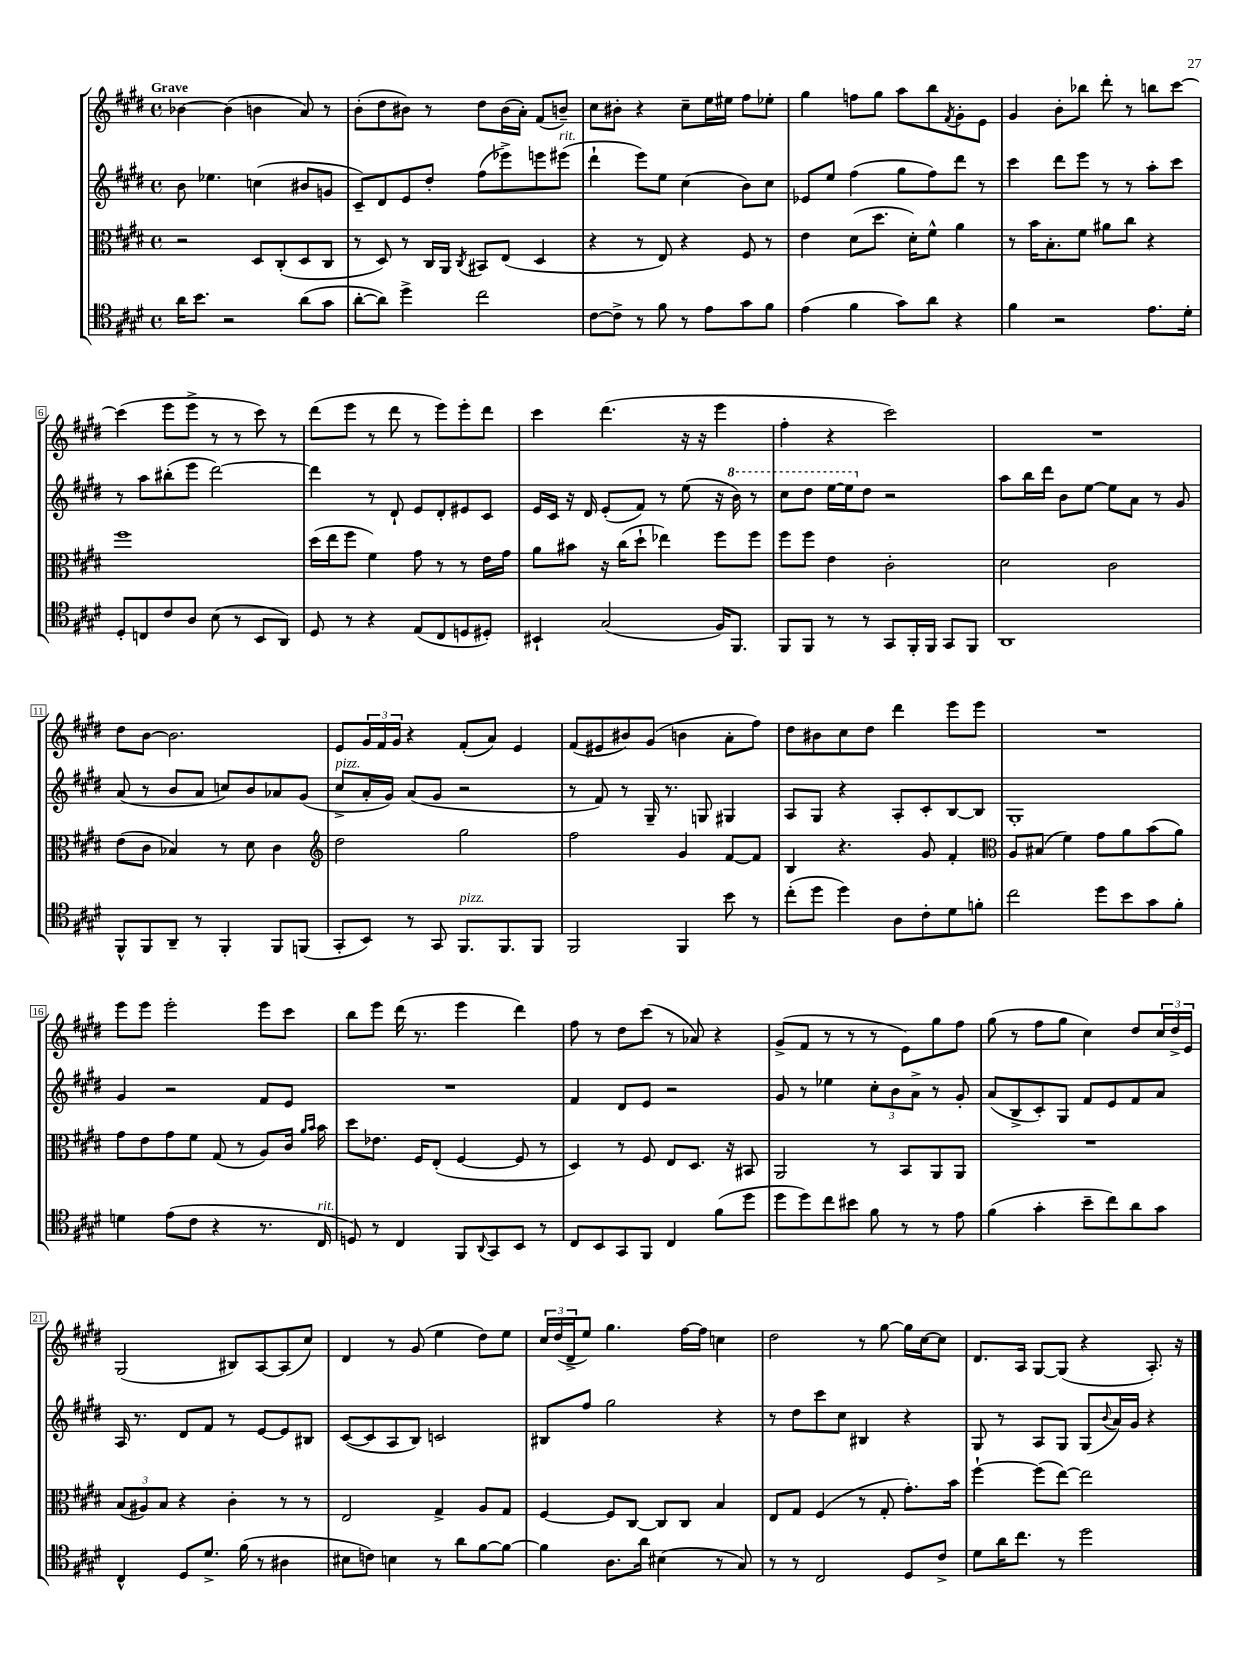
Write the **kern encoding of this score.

**kern	**kern	**kern	**kern
*staff4	*staff3	*staff2	*staff1
*clefC4	*clefC3	*clefG2	*clefG2
*k[f#c#g#d#]	*k[f#c#g#d#]	*k[f#c#g#d#]	*k[f#c#g#d#]
*M4/4	*M4/4	*M4/4	*M4/4
*met(c)	*met(c)	*met(c)	*met(c)
16a\LK	2r	8b\	[4b-\
8.b\J	.	.	.
.	.	4.ee-\	.
2r	.	.	(4b-\]
.	8D#/L	(4cc\	4b\
.	(8C#'/	.	.
(8a\L	8D#/	8b#/L	8a/)
8g#\J	8C#/J	8g/J	8r
=	=	=	=
[8a'\L	8r	8c#~/L)	(8b'\L
8a\]J)	8D#/)	8d#/	8dd#\
4dd#^\	8r	8e/	8b#\J)
.	16C#/LL	8dd#'/J	8r
.	16AA/JJ	.	.
.	8qC#/	.	.
2cc#\	8BB#/L	(8ff#\L	8dd#\L
.	(8E/J	8eee-^\)	(16b#\L
.	.	.	16a'\JJ)
.	4D#/	8eee\	(8f#/L
.	.	(8eee#\J	8b~/J)
=	=	=	=
[8c#\L	4r	4ddd#`\	8cc#\L
8c#^\]J	.	.	8b#'\J
8r	8r	8eee\L)	4r
8f#\	8E/)	8ee\J	.
8r	4r	(4cc#\	8cc#~\L
8e\L	.	.	16ee\L
.	.	.	16ee#\JJ
8g#\	8F#/	8b\L)	8ff#\L
8f#\J	8r	8cc#\J	8ee-'\J
=	=	=	=
(4e\	4e\	8e-/L	4gg#\
.	.	8ee/J	.
4f#\	(8d#\L	(4ff#\	8ff\L
.	8.dd#\J	.	8gg#\J
8g#\L)	.	8gg#\L	8aa\L
.	16d#'\LK)	.	.
8a\J	8f#^^\J	8ff#\)	8bb\
.	.	.	8qf#/
4r	4a\	8ddd#\J	8g#'\
.	.	8r	8e\J
=	=	=	=
4f#\	8r	4ccc#\	4g#/
.	16b\LK	.	.
.	8.B'\	.	.
2r	.	8ddd#\L	8b'\L
.	8f#\J	8eee\J	8bb-\J
.	8a#\L	8r	8ddd#'\
.	8cc#\J	8r	8r
8.e\L	4r	8aa'\L	8bb\L
.	.	8ccc#\J	[8ccc#\J
16d#'\Jk	.	.	.
=	=	=	=
8D#'/L	1ff#	8r	(4ccc#\]
8C/	.	8aa\L	.
8c#/	.	(8bb#'\	8eee\L
8A/J	.	8eee\J	8eee^\J
(8B\	.	[2ddd#\)	8r
8r	.	.	8r
8BB/L	.	.	8ccc#\)
8AA/J)	.	.	8r
=	=	=	=
8D#/	(16dd#\LL	4ddd#\]	(8ddd#\L
.	16ee\J	.	.
8r	8ff#\J	.	8eee\J
4r	4f#\)	8r	8r
.	.	8d#`/	8ddd#\
(8E/L	8g#\	8e/L	8r
8C#/	8r	8d#'/	8eee\L)
8D/	8r	8e#/	8eee'\
8D#'/J)	16e\LL	8c#/J	8ddd#\J
.	16g#\JJ	.	.
=	=	=	=
4BB#`/	8a\L	16e/LL	4ccc#\
.	.	16c#/JJ	.
.	8b#\J	16r	.
.	.	16d#/	.
(2G#/	16r	(8e'/L	(4.ddd#\
.	(16cc#\LK	.	.
.	8dd#`\J	8f#/J)	.
.	4ee-\)	8r	.
.	.	(8ee\	16r
.	.	.	16r
16F#/LK)	8ff#\L	16r	4eee\
8.FF#/J	.	16bb\)	.
.	8ff#\J	8r	.
=	=	=	=
8FF#/L	8ff#\L	8ccc#\L	4ff#'\
8FF#/J	8ff#\J	8ddd#\J	.
8r	4e\	[16eee\LL	4r
.	.	16eee\]J	.
8r	.	8dd#\J	.
8GG#/L	2c#'\	2r	2ccc#\)
16FF#'/L	.	.	.
16FF#/JJ	.	.	.
8GG#/L	.	.	.
8FF#/J	.	.	.
=	=	=	=
1AA	2d#\	8aa\L	1r
.	.	16bb\L	.
.	.	16ddd#\JJ	.
.	.	8b\L	.
.	.	[8ee\J	.
.	2c#\	8ee\]L	.
.	.	8a\J	.
.	.	8r	.
.	.	8g#/	.
=	=	=	=
8FF#^^/L	(8e\L	(8a/	8dd#\L
8FF#/	8c#\J	8r	[8b\J
8AA~/J	4B-/)	8b/L	2.b\]
8r	.	8a/J	.
4FF#'/	8r	8cc/L)	.
.	8d#\	8b/	.
8FF#/L	4c#\	8a-/	.
(8FF/J	.	(8g#/J	.
=	=	=	=
*	*clefG2	*	*
8GG#'/L	2dd#\	8cc#^/L	8e/L
8BB/J)	.	16a'/L	24g#/L
.	.	.	24f#/
.	.	16g#/JJ)	.
.	.	.	24g#/JJ
8r	.	(8a/L	4r
8GG#/	.	8g#/J	.
8.FF#/L	2gg#\	2r	(8f#'/L
.	.	.	8a/J)
8.FF#/	.	.	.
.	.	.	4e/
8FF#/J	.	.	.
=	=	=	=
2FF#/	2ff#\	8r	(8f#/L
.	.	8f#/)	8e#/
.	.	8r	8b#/)
.	.	16G#~/	(8g#/J
.	.	8.r	.
4FF#/	4g#/	.	4b\
.	.	8G/	.
8b\	[8f#/L	4G#/	8a'\L
8r	8f#/]J	.	8ff#\J)
=	=	=	=
(8cc#'\L	4B/	8A/L	8dd#\L
8dd#\J	.	8G#/J	8b#\
4dd#\)	4.r	4r	8cc#\
.	.	.	8dd#\J
8A\L	.	8A'/L	4ddd#\
8c#'\	8g#/	8c#'/	.
8d#\	4f#'/	[8B/	8eee\L
8f'\J	.	8B/]J	8eee\J
=	=	=	=
*	*clefC3	*	*
2cc#\	8A/L	1G#'	1r
.	(8B#/J	.	.
.	4f#\)	.	.
8dd#\L	8g#\L	.	.
8b\	8a\	.	.
8g#\	(8b\	.	.
8f#'\J	8a\J)	.	.
=	=	=	=
4d\	8g#\L	4g#/	8eee\L
.	8e\	.	8eee\J
(8e\L	8g#\	2r	2eee'\
8c#\J	8f#\J	.	.
4r	(8G#/	.	.
.	8r	.	.
8.r	8A/L)	8f#/L	8eee\L
.	16c#/Jk	8e/J	8ccc#\J
.	16qqa/LL	.	.
.	16qqb/JJ	.	.
16C#/	16b\	.	.
=	=	=	=
8D/)	8dd#\L	1r	8bb\L
8r	8.e-\J	.	8eee\J
4C#/	.	.	(16ddd#\
.	16F#/LK	.	8.r
.	(8E'/J	.	.
8FF#/L	[4F#/	.	4eee\
8qqAA/	.	.	.
8GG#/	.	.	.
8BB/J	8F#/]	.	4ddd#\)
8r	8r	.	.
=	=	=	=
8C#/L	4D#/)	4f#/	8ff#\
8BB/	.	.	8r
8GG#/	8r	8d#/L	8dd#\L
8FF#/J	8F#/	8e/J	(8ccc#\J
4C#/	8E/L	2r	8r
.	8.D#/J	.	8a-/)
(8f#\L	.	.	4r
.	16r	.	.
8dd#\J	8BB#/	.	.
=	=	=	=
8dd#\L	2AA/	8g#/	(8g#^/L
8dd#\)	.	8r	8f#/J
8cc#\	.	4ee-\	8r
8b#\J	.	.	8r
8f#\	8r	12cc#'\L	8r
.	.	12b\	.
8r	8BB/L	.	8e\L)
.	.	12a^\J	.
8r	8AA/	8r	8gg#\
8e\	8AA/J	8g#'/	8ff#\J
=	=	=	=
(4f#\	1r	(8a/L	(8gg#\
.	.	8B^/	8r
4g#'\	.	8c#'/)	8ff#\L
.	.	8G#/J	8gg#\J
8b~\L	.	8f#/L	4cc#\)
8cc#\)	.	8e/	.
8a\	.	8f#/	8dd#/L
8g#\J	.	8a/J	24cc#/L
.	.	.	24dd#^/
.	.	.	24e/JJ
=	=	=	=
4C#^^/	(12B/L	16A/	(2G#/
.	.	8.r	.
.	12A#/)	.	.
.	12B/J	.	.
8D#/L	4r	8d#/L	.
8.d#^/J	.	8f#/J	.
.	4c#'\	8r	8B#/L)
(16f#\	.	.	.
8r	.	[8e/L	[8A/
4A#\	8r	8e/]	(8A/]
.	8r	8B#/J	8cc#/J)
=	=	=	=
8B#\L	2E/	([8c#/L	4d#/
8c\J)	.	8c#/]	.
4B\	.	8A/	8r
.	.	8B/J)	(8g#/
8r	4G#^/	2c/	4ee\
8a\L	.	.	.
[8f#\	8A/L	.	8dd#\L)
8f#\_J	8G#/J	.	8ee\J
=	=	=	=
4f#\]	[4F#/	8B#/L	24cc#/LL
.	.	.	(24dd#/
.	.	.	24d#^/J
.	.	8ff#/J	8ee/J)
8.A\L	8F#/]L	2gg#\	4.gg#\
.	[8C#/J	.	.
16a\Jk	.	.	.
(4B#\	8C#/]L	.	.
.	8C#/J	.	[16ff#\LL
.	.	.	16ff#\]JJ
8r	4B/	4r	4cc\
8G#/)	.	.	.
=	=	=	=
8r	8E/L	8r	2dd#\
8r	8G#/J	8dd#\L	.
2C#/	(4F#/	8ccc#\	.
.	.	8cc#\J	.
.	8r	4B#/	8r
.	8G#'/	.	[8gg#\
8D#/L	8.g#'\L)	4r	16gg#\]LL
.	.	.	[16cc#\J
8c#^/J	.	.	8cc#\]J
.	16b\Jk	.	.
=	=	=	=
8d#\L	[4ff#`\	8G#/	8.d#/L
16a\K	.	8r	.
8.cc#\J	.	.	16A/Jk
.	(8ff#\]L	8A/L	[8G#/L
8r	[8ee\J)	8G#/J	(8G#/]J
2dd#\	2ee\]	(8G#/L	4r
.	.	8qqb/	.
.	.	16a/L)	.
.	.	16g#/JJ	.
.	.	4r	8.A'/)
.	.	.	16r
==	==	==	==
*-	*-	*-	*-
